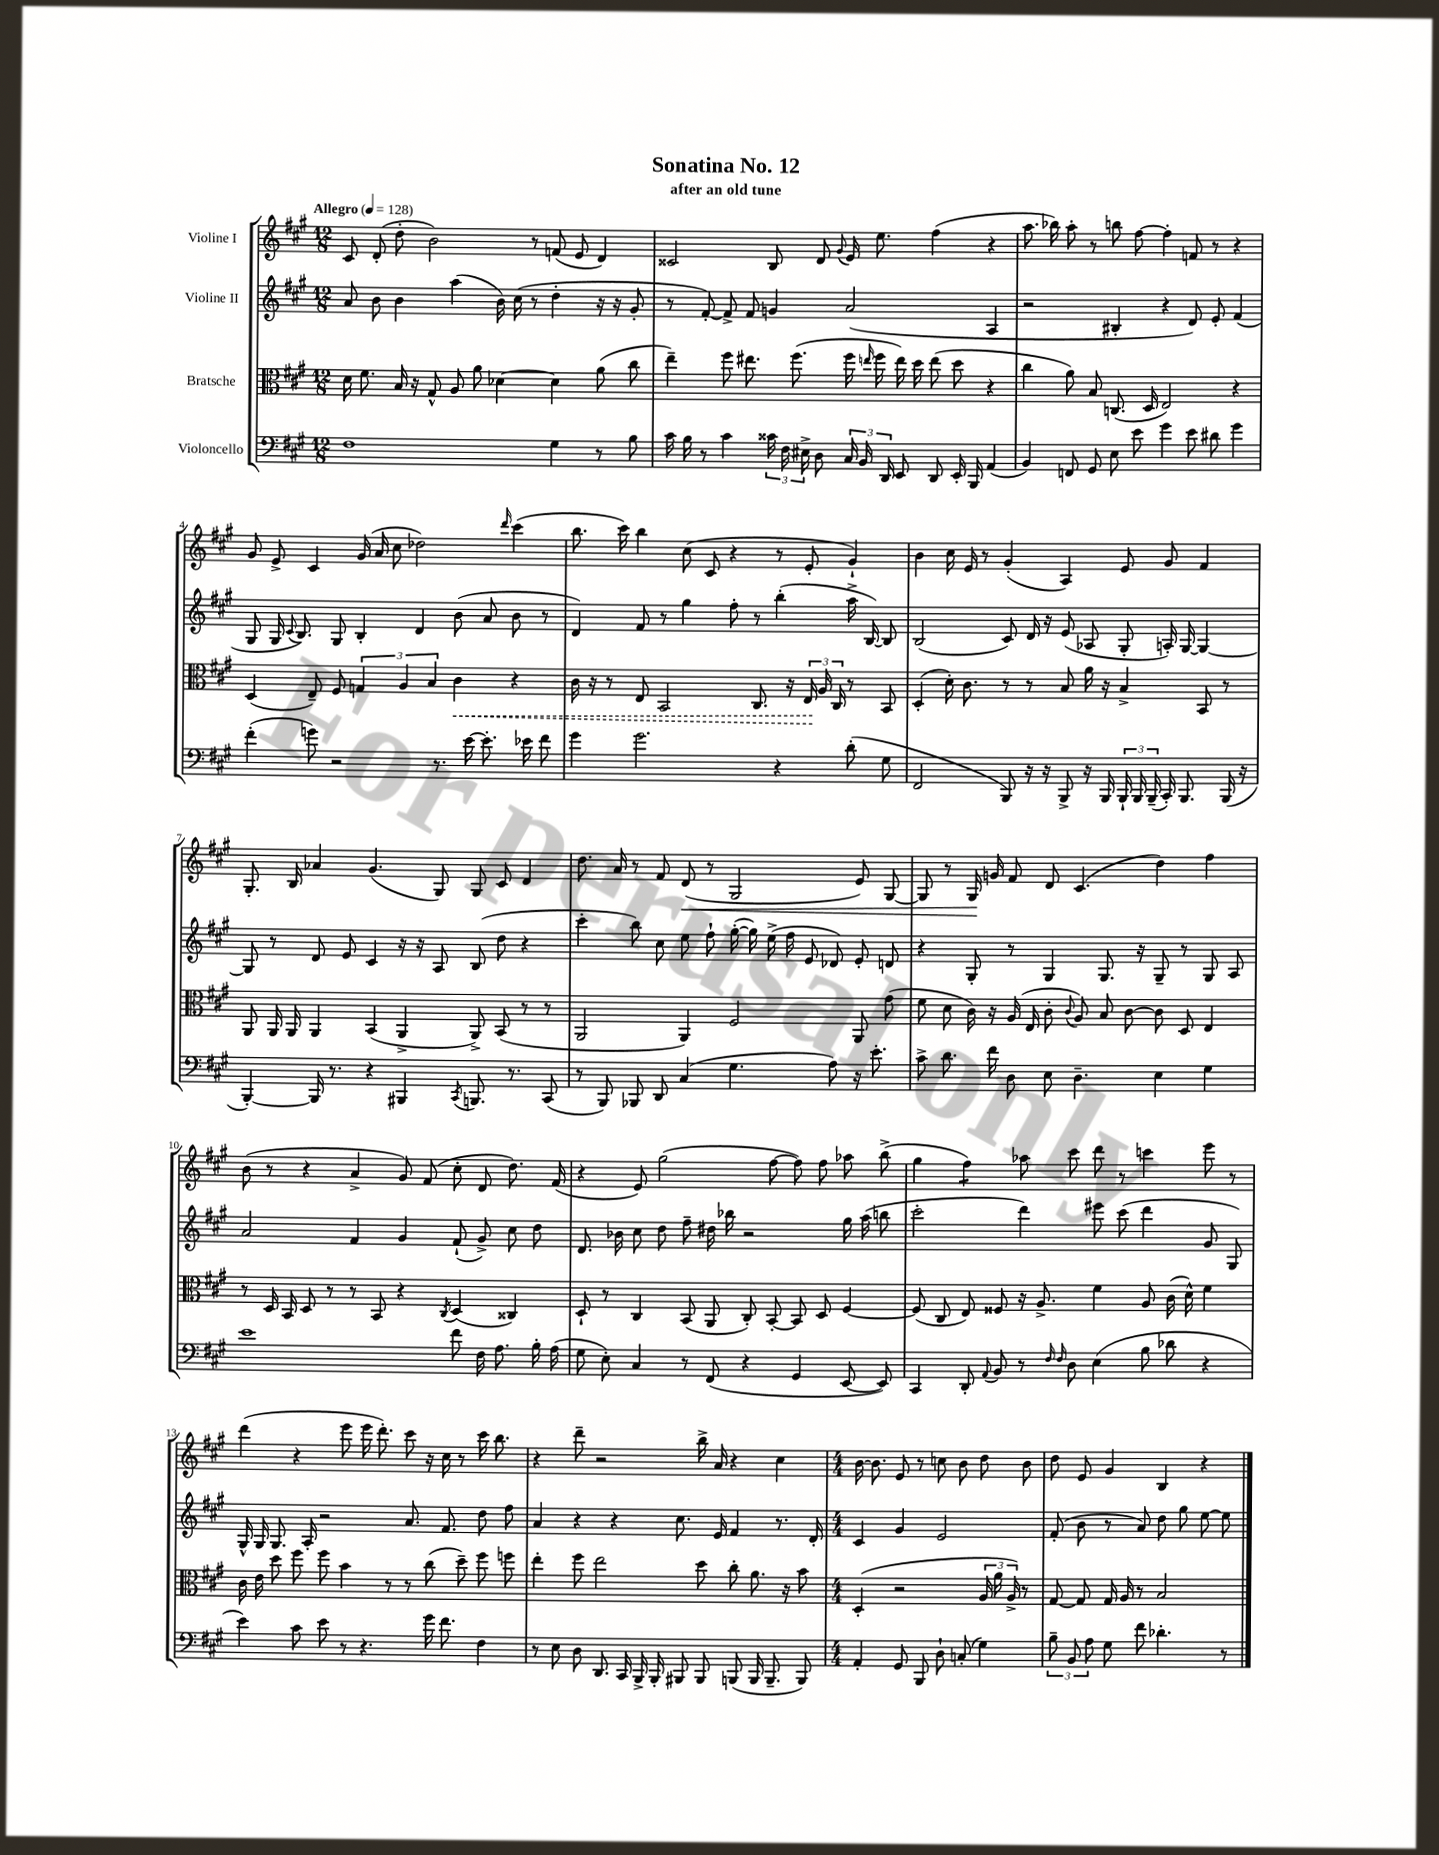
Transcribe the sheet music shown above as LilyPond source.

\header { title = "Sonatina No. 12" subtitle = "after an old tune" }
<<
\new StaffGroup <<
\new Staff = "s0" \with { instrumentName = "Violine I" } {
    \clef treble \key a \major \numericTimeSignature \time 12/8 \tempo "Allegro" 4 = 128
    \autoBeamOff cis'8 d'8-.( d''8-. b'2) r8 f'8( e'8 d'4) |
    cisis'2 b8 d'8 \appoggiatura { gis'8 } e'16 e''8. fis''4( r4 |
    a''8. bes''16) a''8-. r8 b''8 fis''8~ fis''4-. f'8 r8 r4 |
    gis'8 e'8-> cis'4 gis'16( a'16 cis''8 des''2) \grace { d'''16 } cis'''4( |
    b''8. cis'''16) b''4 cis''8( cis'8 r4 r8 e'8-. gis'4-!) |
    b'4 cis''16 e'16 r8 gis'4-.( a4) e'8 gis'8 fis'4 |
    gis8.-. b16 aes'4 gis'4.( gis8) gis8 cis'8 d'4 |
    d''8. a'16 r8 fis'8 d'8\<( r8 gis2 e'8) gis8~ |
    gis8 r8 gis16\! g'16 fis'8 d'8 cis'4.( d''4) fis''4 |
    b'8( r8 r4 a'4-> gis'8) fis'8( cis''8-. d'8 d''8.) fis'16( |
    r4 e'8) gis''2( fis''8~ fis''8) fis''8 aes''8 b''8->( |
    gis''4 fis''4:8) aes''8 cis'''8 d'''8 r8 c'''4 e'''8 r8 |
    d'''4( r4 e'''8 e'''16 d'''8.-.) cis'''8 r16 cis''16 r8 cis'''16 b''8. |
    r4 d'''8-- r2 b''16-> a'16 r4 cis''4 |
    \numericTimeSignature \time 4/4 b'16~ b'8. e'8 r8 c''8 b'8 d''8 b'8 |
    d''8 e'8 gis'4 b4 r4 \bar "|." |
}
\new Staff = "s1" \with { instrumentName = "Violine II" } {
    \clef treble \key a \major \numericTimeSignature \time 12/8
    \autoBeamOff a'8 b'8 b'4 a''4( b'16) cis''16( r8 d''4-. r16 r16 gis'8-. |
    r8 fis'8~-.) fis'8-> fis'8 g'4 a'2( a4 |
    r2 bis4-. r4 d'8) e'8-. fis'4( |
    gis8 gis16 \appoggiatura { cis'8 } b8.) gis8 b4-. d'4 b'8( a'8 b'8 r8 |
    d'4) fis'8 r8 gis''4 fis''8-. r8 b''4-.( a''16-> b16~) b8 |
    b2( cis'8) d'16 r16 e'8( aes8 gis8-. a16-.) gis16~ gis4~ |
    gis8 r8 d'8 e'8 cis'4 r16 r16 a8 b8( d''8 r4 |
    cis'''4-. b''8) cis''8 e''8 fis''8-! gis''16~-.( gis''16) e''16->( fis''16 e'8 des'8) e'8-. d'8 |
    r4 gis8-. r8 gis4 gis8. r16 gis8-- r8 gis8 a8 |
    a'2 fis'4 gis'4 fis'8-!( gis'8->) cis''8 d''8 |
    d'8. bes'16 cis''8 d''8 fis''8-- dis''16 bes''16 r2 gis''16 a''16( b''8 |
    cis'''2-. d'''4) eis'''8 cis'''8( d'''4 gis'8 gis8) |
    gis16-^ gis16 gis8. a16-. r2 a'8. fis'8. d''8 fis''8 |
    a'4 r4 r4 cis''8. e'16 fis'4 r8. d'16-. |
    \numericTimeSignature \time 4/4 cis'4 gis'4 e'2 |
    fis'8-.( b'8 r8 a'8) d''8 gis''8 e''8~ e''8 \bar "|." |
}
\new Staff = "s2" \with { instrumentName = "Bratsche" } {
    \clef alto \key a \major \numericTimeSignature \time 12/8
    \autoBeamOff d'16 fis'8. b16 r16 gis8-^ a8 a'8 des'4~ des'4 a'8( cis''8 |
    e''4--) fis''8 eis''8. fis''8.( fis''16 \grace { e''16 } fis''16 e''16) d''16 e''8( d''8 r4 |
    cis''4 a'8) b8 c8.( d16 e2) r4 |
    d4( e8--) fis8 \tuplet 3/2 { g4 a4 b4 } \once \override Hairpin.style = #'dashed-line cis'4\< r4 |
    cis'16 r16 r8 e8 b,2 cis8. r16 \tuplet 3/2 { e16\! a16 cis16 } r8 b,8 |
    d4-.( d'16-.) cis'8. r8 r8 b8 a'16 r16 b4-> b,8 r8 |
    a,8 a,16 a,16 a,4 b,4( a,4-> a,8->) b,8( r8 r8 |
    a,2 a,4) fis2 a,8 gis'8( |
    fis'8 d'8 cis'16) r16 a16( e16 cis'8-. \appoggiatura { cis'8 } a8) b8 cis'8~ cis'8 d8 e4 |
    r8 d16 b,16 d8 r8 r8 b,8 r4 \acciaccatura { cis8 } d4( cisis4) |
    d8-! r8 cis4 b,8( a,8 cis8-.) b,8~-. b,8 d8 fis4~ |
    fis8( cis8 e8) fisis8 r16 a8.-> fis'4 a8 cis'16( d'16-^) fis'4 |
    cis'16 e'16 d''8 fis''8 fis''8 b'4 r8 r8 cis''8( d''8--) fis''8 f''8 |
    e''4-. fis''8 e''2 d''8 cis''8-. a'8. r16 b'8 |
    \numericTimeSignature \time 4/4 d4-.( r2 \tuplet 3/2 { a16 a'16 a16->) } r8 |
    gis8~ gis8 gis16 a16 r8 b2 \bar "|." |
}
\new Staff = "s3" \with { instrumentName = "Violoncello" } {
    \clef bass \key a \major \numericTimeSignature \time 12/8
    \autoBeamOff fis1 gis4 r8 b8 |
    cis'16 b16 r8 cis'4 \tuplet 3/2 { cisis'16 fis16 eis16-> } d8 \tuplet 3/2 { cis16 b,16 d,16 } e,8 d,8 e,16-. b,,16 a,4( |
    b,4) f,8 gis,8 e8 e'8 gis'4 e'8 dis'8 gis'4 |
    fis'4-.( g'8) r2 r8. e'16~ e'8.-. ees'16 fis'8 |
    gis'4 gis'2. r4 d'8-.( gis8 |
    fis,2 b,,8) r16 r16 b,,8-> r16 b,,16 \tuplet 3/2 { b,,16-! b,,16 b,,16--( } cis,16-.) b,,8. b,,16( r16 |
    b,,4~-.) b,,16 r8. r4 bis,,4 \acciaccatura { cis,8 } b,,8. r8. cis,8( |
    r8 b,,8) bes,,8 d,8 cis4( gis4. a8) r16 e'8.-. |
    cis'8-> d'8. fis'16 d8 e8 d4.-- e4 gis4 |
    e'1 fis'8 fis16 a8. b16-. a16( |
    gis8 e8-.) cis4 r8 fis,8( r4 gis,4 e,8~ e,8) |
    cis,4 d,8-. \appoggiatura { a,8 } b,8 r8 \grace { fis16 fis16 } d8 e4( b8 des'8 r4 |
    e'4) cis'8 e'8 r8 r4. gis'16 fis'8. fis4 |
    r8 e8 d8 d,8. cis,16 b,,16-> b,,16-. bis,,8 bis,,8 b,,8( b,,16 b,,8.-- b,,8) |
    \numericTimeSignature \time 4/4 a,4-. gis,8 b,,8 d8-! c8-.( gis4) |
    \tuplet 3/2 { b8-- b,8 a8 } gis8 fis'8 des'4.-. r8 \bar "|." |
}
>>
>>
